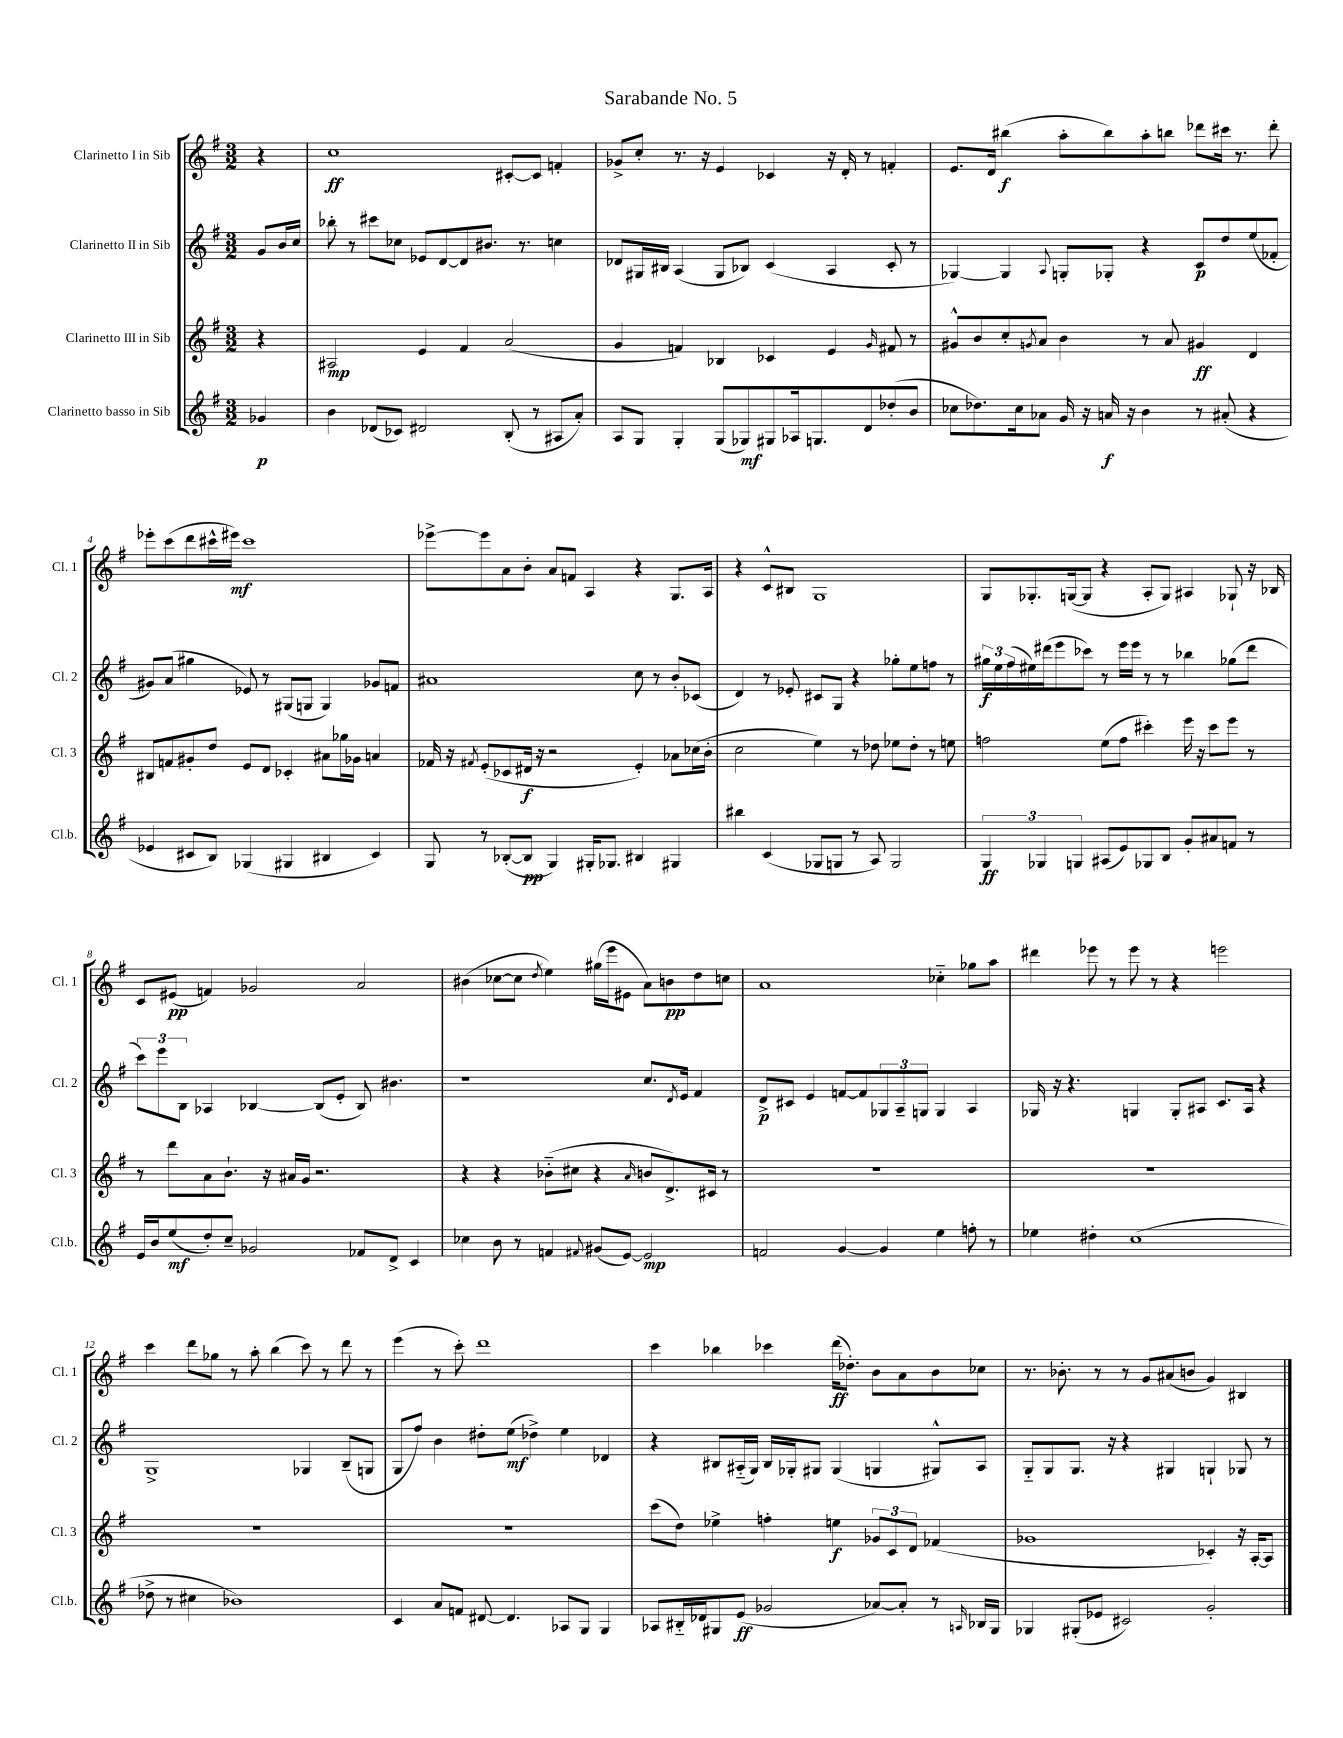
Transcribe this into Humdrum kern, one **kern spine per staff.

**kern	**dynam	**kern	**dynam	**kern	**dynam	**kern	**dynam
*part4	*part4	*part3	*part3	*part2	*part2	*part1	*part1
*staff4	*staff4	*staff3	*staff3	*staff2	*staff2	*staff1	*staff1
*I"Clarinetto basso in Sib	*	*I"Clarinetto III in Sib	*	*I"Clarinetto II in Sib	*	*I"Clarinetto I in Sib	*
*I'Cl.b.	*	*I'Cl. 3	*	*I'Cl. 2	*	*I'Cl. 1	*
*clefG2	*	*clefG2	*	*clefG2	*	*clefG2	*
*k[f#]	*	*k[f#]	*	*k[f#]	*	*k[f#]	*
*M3/2	*	*M3/2	*	*M3/2	*	*M3/2	*
=	=	=	=	=	=	=	=
4g-X/	p	4r	.	8g/L	.	4r	.
.	.	.	.	16b/L	.	.	.
.	.	.	.	16cc/JJ	.	.	.
=1	=1	=1	=1	=1	=1	=1	=1
4b\	.	2A#X/	mp	8bb-X'\	.	1cc	ff
.	.	.	.	8r	.	.	.
(8d-X/L	.	.	.	8ccc#X\L	.	.	.
8c-X/J)	.	.	.	8cc-X\J	.	.	.
2d#X/	.	4e/	.	8e-X/L	.	.	.
.	.	.	.	[8d/	.	.	.
.	.	4f#/	.	8d/]	.	.	.
.	.	.	.	8.b#X/J	.	.	.
(8B'/	.	(2a/	.	.	.	[8c#X'/L	.
.	.	.	.	8.r	.	.	.
8r	.	.	.	.	.	8c#/J]	.
8A#X/L	.	.	.	4ccn\	.	4fn'/	.
8a'/J)	.	.	.	.	.	.	.
=2	=2	=2	=2	=2	=2	=2	=2
8A/L	.	4g/	.	8d-X/L	.	8g-X^/L	.
8G/J	.	.	.	16G#X/L	.	8cc'/J	.
.	.	.	.	16B#X/JJ	.	.	.
4G'/	.	4fn/)	.	(4A/	.	8.r	.
.	.	.	.	.	.	16r	.
(8G/L	.	4B-X/	.	8G#/L	.	4e/	.
8G-X/)	mf	.	.	8B-X/J)	.	.	.
8G#X/	.	4c-X/	.	(4c/	.	4c-X/	.
16A-X/k	.	.	.	.	.	.	.
8.Gn/	.	.	.	.	.	.	.
.	.	4e/	.	4A/	.	16r	.
.	.	.	.	.	.	16d'/	.
8d/	.	.	.	.	.	8r	.
.	.	16qqg/	.	.	.	.	.
(8dd-X'/	.	8f#X/	.	8c'/	.	4fn'/	.
8b/J	.	8r	.	8r	.	.	.
=3	=3	=3	=3	=3	=3	=3	=3
8cc-X\L	.	8g#X^^/L	.	[4G-X/)	.	8.e/L	.
8.dd-X\)	.	8b/	.	.	.	.	.
.	.	.	.	.	.	16d/Jk	.
.	.	8cc'/	.	4G-/]	.	(4bb#X\	f
16cc-\k	.	.	.	.	.	.	.
.	.	8qgn/	.	.	.	.	.
8a-X\J	.	8a/J	.	.	.	.	.
.	.	.	.	8qqA/	.	.	.
16g/	.	4b\	.	8Gn'/L	.	8aa'\L	.
16r	.	.	.	.	.	.	.
16an/	f	.	.	8G-X'/J	.	8bb#\)	.
16r	.	.	.	.	.	.	.
4b\	.	8r	.	4r	.	8aa'\	.
.	.	8a/	.	.	.	8bbn\J	.
8r	.	4g#X/	ff	8c/L	p	8ddd-X\L	.
(8a#X'/	.	.	.	8dd/	.	16ccc#X\Jk	.
.	.	.	.	.	.	8.r	.
4r	.	4d/	.	(8ee/	.	.	.
.	.	.	.	8f-X'/J	.	8ddd-'\	.
!!LO:LB:g=z
=4	=4	=4	=4	=4	=4	=4	=4
4e-X/	.	8B#X/L	.	8g#X/L)	.	8eee-X'\L	.
.	.	8fn/	.	(8a/J	.	(8ccc\	.
8c#X/L	.	8g#X'/	.	4gg#X\	.	8ddd\	.
8B/J)	.	8dd/J	.	.	.	16ccc#X^^\L	.
.	.	.	.	.	.	16eee#X\JJ)	mf
(4G-X/	.	8e/L	.	8e-X/)	.	1ccc#	.
.	.	8d/J	.	8r	.	.	.
4G#X/	.	4c-X'/	.	(8G#X/L	.	.	.
.	.	.	.	8Gn/J	.	.	.
4B#X/	.	8a#X\L	.	4G/)	.	.	.
.	.	16gg-X\L	.	.	.	.	.
.	.	16g-X\JJ	.	.	.	.	.
4c#/)	.	4an/	.	8g-X/L	.	.	.
.	.	.	.	8fn/J	.	.	.
=5	=5	=5	=5	=5	=5	=5	=5
8G/	.	16f-X/	.	1a#X	.	[8eee-X^\L	.
.	.	16r	.	.	.	.	.
.	.	8qf#X/	.	.	.	.	.
8r	.	(8e'/L	.	.	.	8eee-\]	.
([8B-X'/L	.	8c-X/	.	.	.	8a\	.
8B-/J]	pp	16d#X/Jk	f	.	.	8b'\J	.
.	.	16r	.	.	.	.	.
4G/)	.	2r	.	.	.	8a/L	.
.	.	.	.	.	.	8fn/J	.
16G#X'/KL	.	.	.	.	.	4A/	.
8.G-X/J	.	.	.	.	.	.	.
4B#X/	.	4e'/)	.	8cc\	.	4r	.
.	.	.	.	8r	.	.	.
4G#X/	.	8a-X\L	.	8b'/L	.	8.G/L	.
.	.	(16cc-X\L	.	(8c-X/J	.	.	.
.	.	16b'\JJ	.	.	.	16A/Jk	.
=6	=6	=6	=6	=6	=6	=6	=6
4bb#X\	.	2cc\	.	4d/)	.	4r	.
(4c/	.	.	.	8r	.	8c^^/L	.
.	.	.	.	8e-X'/	.	8B#X/J	.
8G-X/L	.	4ee\)	.	8c#X/L	.	1G	.
8Gn/J	.	.	.	8G/J	.	.	.
8r	.	8r	.	4r	.	.	.
8A/)	.	8dd-X\	.	.	.	.	.
2G/	.	8ee-X\L	.	8gg-X'\L	.	.	.
.	.	8dd-'\J	.	8ee\	.	.	.
.	.	8r	.	8ffn\J	.	.	.
.	.	8een\	.	8r	.	.	.
=7	=7	=7	=7	=7	=7	=7	=7
6G/	ff	2ffn\	.	24gg#X\LL	f	8G/L	.
.	.	.	.	24ee\	.	.	.
.	.	.	.	(24ff#\	.	.	.
.	.	.	.	16ee#X\)	.	8.G-X'/	.
6G-X/	.	.	.	.	.	.	.
.	.	.	.	(16ddd#X\J	.	.	.
.	.	.	.	8eee\	.	.	.
.	.	.	.	.	.	([16Gn/k	.
6Gn/	.	.	.	.	.	.	.
.	.	.	.	8ccc-X\J)	.	8G/J]	.
(8A#X/L	.	(8ee\L	.	8r	.	4r	.
8e/)	.	8ff\J	.	16eee\LL	.	.	.
.	.	.	.	16eee\JJ	.	.	.
8G-X/	.	4ccc#X'\)	.	8r	.	8A'/L	.
8B/J	.	.	.	8r	.	8G/J)	.
8g'/L	.	16eee\	.	4bb-X\	.	4A#X/	.
.	.	16r	.	.	.	.	.
8a#X/	.	8ccc#\L	.	.	.	.	.
8fn/J	.	8eee\J	.	(8gg-X\L	.	8G-X`/	.
8r	.	8r	.	8ddd#\J	.	16r	.
.	.	.	.	.	.	16B-X/	.
!!LO:LB:g=z
=8	=8	=8	=8	=8	=8	=8	=8
16e/LL	.	8r	.	12ccc\L)	.	8c/L	.
16b/J	.	.	.	.	.	.	.
.	.	.	.	12eee\	.	.	.
(8ee/	mf	8ddd\L	.	.	.	(8e#X/J	pp
.	.	.	.	12B\J	.	.	.
8dd'/)	.	8a\	.	4A-X/	.	4fn/)	.
8cc~/J	.	8.b`\J	.	.	.	.	.
2g-X/	.	.	.	[4B-X/	.	2g-X/	.
.	.	16r	.	.	.	.	.
.	.	16a#X/LL	.	.	.	.	.
.	.	16g/JJ	.	.	.	.	.
.	.	2.r	.	(8B-/L]	.	.	.
.	.	.	.	8e'/J	.	.	.
8f-X/L	.	.	.	8B-/)	.	2a/	.
8d^/J	.	.	.	4.b#X\	.	.	.
4c/	.	.	.	.	.	.	.
=9	=9	=9	=9	=9	=9	=9	=9
4cc-X\	.	4r	.	1r	.	(4b#X\	.
8b\	.	4r	.	.	.	[8cc-X\L	.
8r	.	.	.	.	.	8cc-\J]	.
.	.	.	.	.	.	8qdd/	.
4fn/	.	(8b-X\L	.	.	.	4ee\)	.
.	.	8cc#X\J	.	.	.	.	.
8qqf#X/	.	.	.	.	.	.	.
(8g#X/L	.	4r	.	.	.	(16gg#X\LL	.
.	.	.	.	.	.	16eee\J	.
[8e/J)	.	.	.	.	.	8e#X\J	.
.	.	16qqa/	.	.	.	.	.
2e/]	mp	8bn/L	.	8.cc/L	.	8a\L)	.
.	.	8.d^/)	.	.	.	8bn\	pp
.	.	.	.	8qd/	.	.	.
.	.	.	.	16e/Jk	.	.	.
.	.	.	.	4f#/	.	8dd\	.
.	.	16c#X/Jk	.	.	.	.	.
.	.	8r	.	.	.	8ccn\J	.
=10	=10	=10	=10	=10	=10	=10	=10
2fn/	.	1.r	.	8d^/L	p	1a	.
.	.	.	.	8c#X/J	.	.	.
.	.	.	.	4e/	.	.	.
[4g/	.	.	.	[8fn/L	.	.	.
.	.	.	.	8f/]	.	.	.
4g/]	.	.	.	12G-X/	.	.	.
.	.	.	.	12A~/	.	.	.
.	.	.	.	12Gn/J	.	.	.
4ee\	.	.	.	4G/	.	4cc-X\	.
8ffn'\	.	.	.	4A/	.	8gg-X\L	.
8r	.	.	.	.	.	8aa\J	.
=11	=11	=11	=11	=11	=11	=11	=11
4ee-X\	.	1.r	.	16G-X/	.	4ddd#X\	.
.	.	.	.	16r	.	.	.
.	.	.	.	4.r	.	.	.
4dd#X'\	.	.	.	.	.	8eee-X\	.
.	.	.	.	.	.	8r	.
(1cc	.	.	.	4Gn/	.	8eee-\	.
.	.	.	.	.	.	8r	.
.	.	.	.	8G'/L	.	4r	.
.	.	.	.	8A#X/J	.	.	.
.	.	.	.	8.c/L	.	2eeen\	.
.	.	.	.	16A#/Jk	.	.	.
.	.	.	.	4r	.	.	.
!!LO:LB:g=z
=12	=12	=12	=12	=12	=12	=12	=12
8dd-X^\	.	1.r	.	1G^	.	4ccc\	.
8r	.	.	.	.	.	.	.
4cc#X\	.	.	.	.	.	8ddd\L	.
.	.	.	.	.	.	8gg-X\J	.
1b-X)	.	.	.	.	.	8r	.
.	.	.	.	.	.	8aa'\	.
.	.	.	.	.	.	(4bb\	.
.	.	.	.	4G-X/	.	8ccc\)	.
.	.	.	.	.	.	8r	.
.	.	.	.	(8B~/L	.	8ddd\	.
.	.	.	.	8Gn/J	.	8r	.
=13	=13	=13	=13	=13	=13	=13	=13
4c/	.	1.r	.	8G/L	.	(4eee\	.
.	.	.	.	8ff#/J)	.	.	.
8a/L	.	.	.	4b\	.	8r	.
8fn/J	.	.	.	.	.	8ccc'\)	.
[8d#X/	.	.	.	8dd#X'\L	.	1ddd	.
4.d#/]	.	.	.	(8ee\J	mf	.	.
.	.	.	.	4dd-X^\)	.	.	.
8A-X/L	.	.	.	4ee\	.	.	.
8G/J	.	.	.	.	.	.	.
4G/	.	.	.	4d-X/	.	.	.
=14	=14	=14	=14	=14	=14	=14	=14
8A-X/L	.	(8ccc\L	.	4r	.	4ccc\	.
16B#X/L	.	8dd\J)	.	.	.	.	.
16d-X/J	.	.	.	.	.	.	.
8G#X/	.	4ee-X^\	.	8B#X/L	.	4bb-X\	.
(8e/J	ff	.	.	(16A#X/L	.	.	.
.	.	.	.	16G/JJ)	.	.	.
2g-X/	.	4ffn'\	.	16B#/LL	.	4ccc-X\	.
.	.	.	.	16G-X'/J	.	.	.
.	.	.	.	8G#X/J	.	.	.
.	.	4een\	f	(4G#/	.	(16ddd\KL	ff
.	.	.	.	.	.	8.dd-X'\J)	.
[8a-X/L)	.	12g-X/L	.	4Gn/	.	8b\L	.
.	.	12c/	.	.	.	.	.
8a-'/J]	.	.	.	.	.	8a\	.
.	.	12d/J	.	.	.	.	.
8r	.	(4f-X/	.	8G#X^^/L)	.	8b\	.
16qqAn/	.	.	.	.	.	.	.
16B-X/LL	.	.	.	8A#/J	.	8cc-X\J	.
16G#/JJ	.	.	.	.	.	.	.
=15	=15	=15	=15	=15	=15	=15	=15
4G-X/	.	1g-X	.	8G/L	.	8.r	.
.	.	.	.	8G/	.	.	.
.	.	.	.	.	.	8.b-X'\	.
(8G#X'/L	.	.	.	8.G/J	.	.	.
8e-X/J	.	.	.	.	.	8r	.
.	.	.	.	16r	.	.	.
2c#X/)	.	.	.	4r	.	8r	.
.	.	.	.	.	.	8g/L	.
.	.	.	.	4G#X/	.	(8a#X/	.
.	.	.	.	.	.	8bn/J	.
2g'/	.	4c-X'/)	.	4Gn`/	.	4g/)	.
.	.	16r	.	8G-X/	.	4B#X/	.
.	.	[16A'/KL	.	.	.	.	.
.	.	8A/J]	.	8r	.	.	.
==	==	==	==	==	==	==	==
*-	*-	*-	*-	*-	*-	*-	*-
